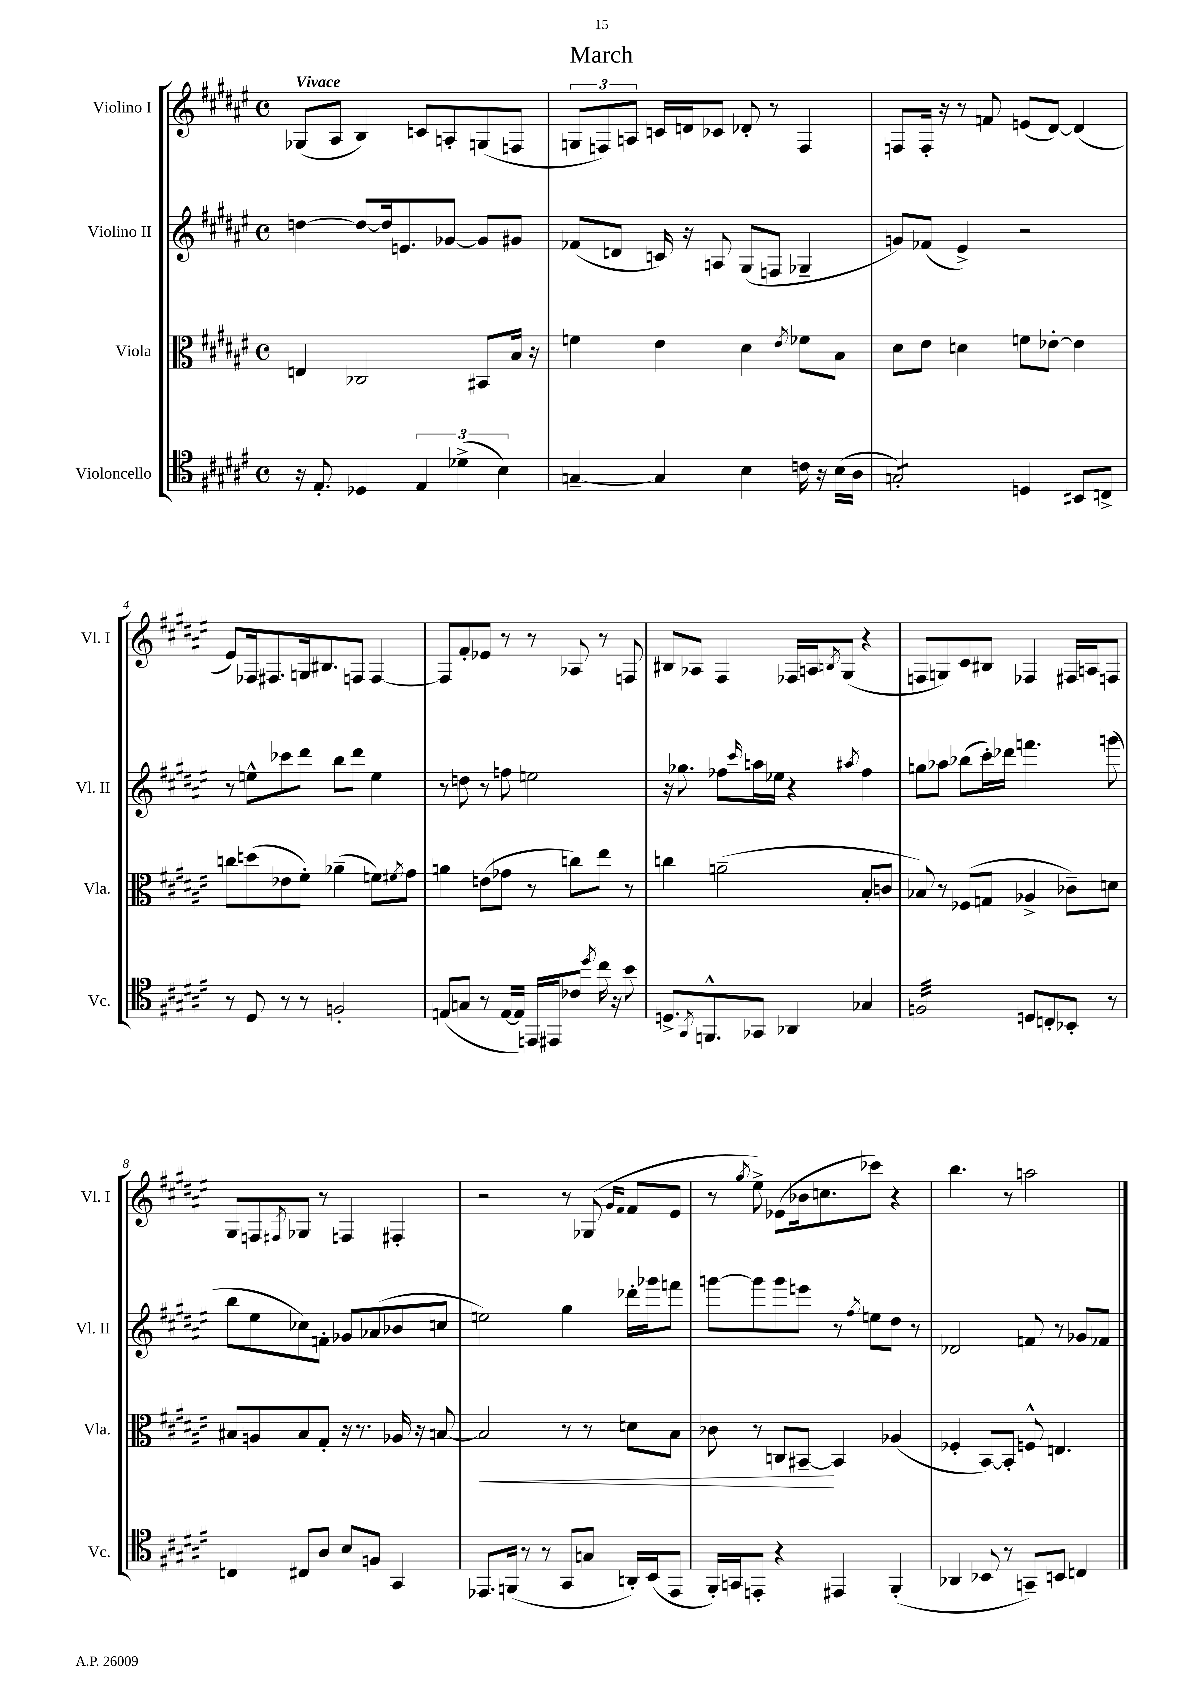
\header { title = "March" }
<<
\new StaffGroup <<
\new Staff = "s0" \with { instrumentName = "Violino I" shortInstrumentName = "Vl. I" } {
    \clef treble \key fis \major \defaultTimeSignature \time 4/4 \tempo "Vivace"
    ges8( ais8 b4) c'8 a8-. g8( f8 |
    \tuplet 3/2 { g8 f8) a8 } c'16 d'16 ces'8 des'8-. r8 f4 |
    f8 f16-. r16 r8 f'8 e'8( dis'8~) dis'4( |
    eis'8) fes16 fis8. g16 bis8. f8 f4~ |
    f8 fis'8-. ees'8 r8 r8 aes8 r8 f8 |
    bis8 aes8 fis4 fes16 a16 \acciaccatura { b8 } gis8( r4 |
    f8 g8) cis'8 bis8 fes4 fis16 a16 f8 |
    gis8 f8 \acciaccatura { fis8 } ges8 r8 f4 fis4-. |
    r2 r8 ges8( \grace { gis'16 fis'16 } fis'8 eis'8 |
    r8 \acciaccatura { gis''8 } eis''8->) ees'8( bes'16 c''8. ces'''8) r4 |
    b''4. r8 a''2 \bar "|." |
}
\new Staff = "s1" \with { instrumentName = "Violino II" shortInstrumentName = "Vl. II" } {
    \clef treble \key fis \major \defaultTimeSignature \time 4/4
    d''4~ d''8~ d''16 e'8. ges'8~ ges'8 gis'8 |
    fes'8( d'8 c'16) r16 a8 gis8( f8 ges4-- |
    g'8) fes'8( eis'4->) r2 |
    r8 e''8-^ ces'''8 dis'''8 b''8 dis'''8 e''4 |
    r8 d''8 r8 f''8 e''2 |
    r16 ges''8. fes''8 \grace { cis'''16 } a''16 ees''16 r4 \acciaccatura { ais''8 } fes''4 |
    g''8 aes''8 bes''8( cis'''16-.) des'''16 f'''4. g'''8( |
    b''8 eis''8 ces''8) f'8-. ges'8 aes'8( bes'8 c''8 |
    e''2) gis''4 des'''16-. ges'''16 f'''8 |
    g'''8~ g'''8 g'''8 e'''8 r8 \acciaccatura { fis''8 } e''8 dis''8 r8 |
    des'2 f'8 r8 ges'8 fes'8 \bar "|." |
}
\new Staff = "s2" \with { instrumentName = "Viola" shortInstrumentName = "Vla." } {
    \clef alto \key fis \major \defaultTimeSignature \time 4/4
    e4 ces2 bis,8 b16 r16 |
    f'4 eis'4 dis'4 \acciaccatura { eis'8 } fes'8 b8 |
    dis'8 eis'8 d'4 f'8 ees'8~-. ees'4 |
    c''8 d''8( ees'8 fis'8-.) aes'4--( f'8) \acciaccatura { fis'8 } gis'8 |
    a'4 e'8( ges'8 r8 c''8) eis''8 r8 |
    c''4 a'2--( b8-. c'8 |
    bes8) r8 fes8( g8 aes4-> ces'8--) d'8 |
    bis8 a8 bis8 gis8-. r16 r8. aes16 r16 b8~ |
    b2\< r8 r8 d'8 b8 |
    ces'8 r8 c8 bis,8~--\! bis,4 aes4( |
    fes4-. b,8~) b,8-. f8-^ e4. \bar "|." |
}
\new Staff = "s3" \with { instrumentName = "Violoncello" shortInstrumentName = "Vc." } {
    \clef tenor \key fis \major \defaultTimeSignature \time 4/4
    r16 eis8.-. des4 \tuplet 3/2 { eis4 des'4->( b4) } |
    g4~-- g4 b4 c'16 r16 b16( ais16 |
    g2:8-.) d4 bis,8 c8-> |
    r8 dis8 r8 r8 f2-. |
    e8( g8 r8 e16~ e16) e,16 eis,16 ces'8 \acciaccatura { dis''8 } cis''16 r16 b'8 |
    d8.-> \acciaccatura { gis,8 } f,8.-^ ges,8 aes,4 ges4 |
    f2:32 d8 c8-. bes,8-. r8 |
    c4 cis8 ais8 b8 f8 gis,4 |
    ees,8. f,16( r8 r8 gis,8 g8 a,16-.) b,16( ees,8 |
    fis,16-.) g,16 e,8-. r4 eis,4 fis,4-.( |
    aes,4 bes,8 r8 g,8--) b,8 c4 \bar "|." |
}
>>
>>
